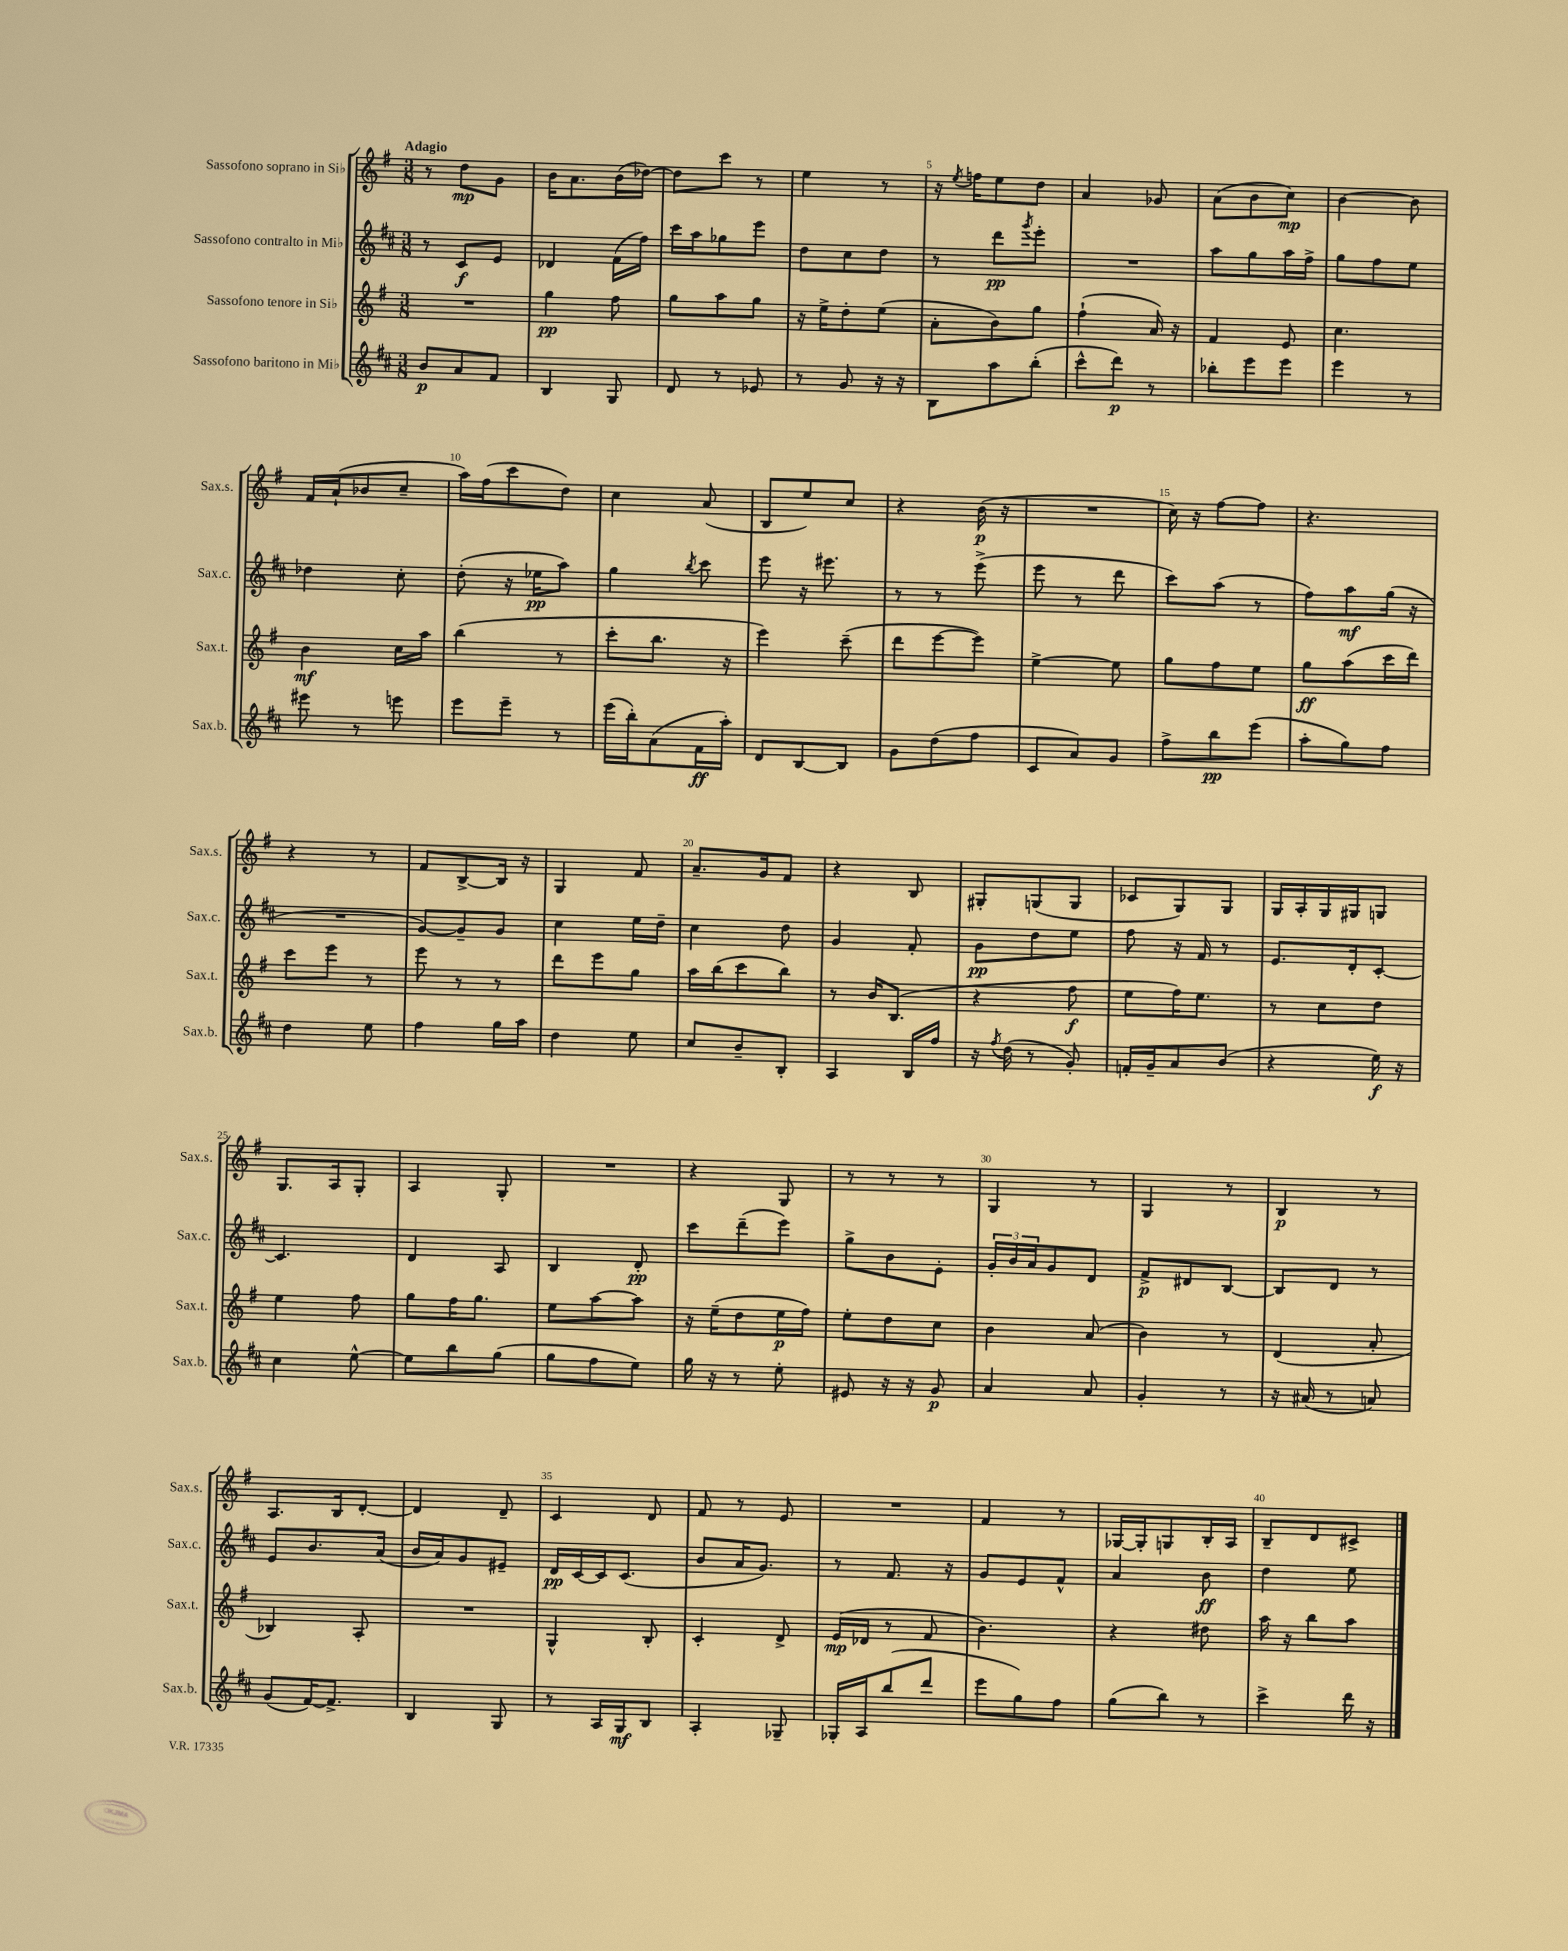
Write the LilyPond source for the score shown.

<<
\new StaffGroup <<
\new Staff = "s0" \with { instrumentName = "Sassofono soprano in Sib" shortInstrumentName = "Sax.s." } {
    \clef treble \key g \major \numericTimeSignature \time 3/8 \tempo "Adagio"
    r8 d''8\mp g'8 |
    b'16 a'8. b'16( des''16~) |
    des''8 c'''8 r8 |
    e''4 r8 |
    r16 \acciaccatura { e''8 } f''16 e''8 d''8 |
    a'4 ges'8 |
    a'8( b'8 c''8\mp) |
    b'4~ b'8 |
    fis'16 a'16-!( bes'8 c''8-- |
    a''16) fis''16( c'''8 d''8) |
    c''4 a'8( |
    b8 e''8) c''8 |
    r4 b'16\p( r16 |
    R4. |
    c''16) r16 fis''8~ fis''8 |
    r4. |
    r4 r8 |
    fis'8 b8~-> b16 r16 |
    g4 fis'8 |
    a'8.-- g'16 fis'8 |
    r4 b8 |
    gis8-. g8( g8 |
    ces'8 g8) g8 |
    g16 a16-. g16 gis16 g8 |
    g8. a16 g8-. |
    a4 g8-. |
    R4. |
    r4 g8 |
    r8 r8 r8 |
    g4 r8 |
    g4 r8 |
    b4\p r8 |
    a8. b16 d'8~-. |
    d'4 d'8-- |
    c'4 d'8 |
    fis'8 r8 e'8 |
    R4. |
    fis'4 r8 |
    ges16~ ges16-. g8 b16-. a16 |
    b8-- d'8 cis'8-> \bar "|." |
}
\new Staff = "s1" \with { instrumentName = "Sassofono contralto in Mib" shortInstrumentName = "Sax.c." } {
    \clef treble \key d \major \numericTimeSignature \time 3/8
    r8 cis'8\f e'8 |
    des'4 fis'16( fis''16) |
    cis'''16 a''16 ges''8 e'''8 |
    d''8 cis''8 d''8 |
    r8 d'''8\pp \acciaccatura { g'''8 } e'''8-. |
    R4. |
    a''8 g''8 a''16 fis''16-> |
    g''8 fis''8 e''8 |
    des''4 cis''8-. |
    d''8-.( r16 ees''16\pp a''8) |
    g''4 \acciaccatura { b''8 } cis'''8 |
    e'''8 r16 eis'''8. |
    r8 r8 e'''8->( |
    e'''8 r8 d'''8 |
    cis'''8) a''8( r8 |
    fis''8) a''8\mf g''16( r16 |
    R4. |
    g'8~) g'8-- g'8 |
    cis''4 e''16 d''16-- |
    cis''4 d''8 |
    g'4 fis'8-. |
    g'8\pp d''8 e''8 |
    fis''8 r16 fis'16 r8 |
    e'8. d'16-. cis'8~-. |
    cis'4. |
    d'4 a8 |
    b4 d'8-.\pp |
    cis'''8 d'''8--( e'''8) |
    g''8-> b'8 e'8-. |
    \tuplet 3/2 { g'16-. b'16 a'16 } g'8 d'8 |
    fis'8->\p dis'8 b8~ |
    b8 d'8 r8 |
    e'8 b'8. a'16( |
    b'16 a'16) g'8 eis'8-- |
    d'16\pp cis'16~ cis'16 cis'8.( |
    b'8 a'16 g'8.) |
    r8 fis'8. r16 |
    g'8 e'8 fis'8-^ |
    a'4 b'8\ff |
    d''4 e''8 \bar "|." |
}
\new Staff = "s2" \with { instrumentName = "Sassofono tenore in Sib" shortInstrumentName = "Sax.t." } {
    \clef treble \key g \major \numericTimeSignature \time 3/8
    R4. |
    g''4\pp fis''8 |
    g''8 a''8 g''8 |
    r16 e''16-> d''8-. e''8( |
    a'8-. b'8) g''8 |
    fis''4-!( a'16) r16 |
    fis'4 e'8 |
    c''4. |
    b'4\mf c''16 a''16 |
    b''4( r8 |
    c'''8-. b''8. r16 |
    e'''4) c'''8--( |
    d'''8 e'''8~ e'''8) |
    e''4~-> e''8 |
    g''8 fis''8 e''8 |
    g''8\ff a''8( c'''16 d'''16) |
    c'''8 e'''8 r8 |
    e'''8 r8 r8 |
    d'''8 e'''8 g''8 |
    a''16 b''16( c'''8 b''8) |
    r8 b'16 b8.( |
    r4 fis''8\f |
    e''8 fis''16) e''8. |
    r8 c''8 d''8 |
    e''4 fis''8 |
    g''8 fis''16 g''8. |
    e''8 a''8~ a''8 |
    r16 e''16--( d''8 e''16\p fis''16) |
    e''8-. d''8 c''8 |
    b'4 a'8( |
    b'4) r8 |
    d'4( a'8-. |
    bes4) a8-. |
    R4. |
    g4-^ b8-. |
    c'4-. d'8-> |
    e'16\mp( des'16 r8 fis'8 |
    b'4.) |
    r4 dis''8 |
    a''16 r16 b''8 a''8 \bar "|." |
}
\new Staff = "s3" \with { instrumentName = "Sassofono baritono in Mib" shortInstrumentName = "Sax.b." } {
    \clef treble \key d \major \numericTimeSignature \time 3/8
    b'8\p a'8 fis'8 |
    b4 g8 |
    d'8 r8 ees'8 |
    r8 g'8 r16 r16 |
    b8 a''8 b''8-.( |
    cis'''8-^ d'''8\p) r8 |
    bes''8-. e'''8 e'''8 |
    e'''4 r8 |
    eis'''8 r8 e'''8 |
    e'''8 e'''8-- r8 |
    e'''16( b''16-.) a'8( fis'16\ff a''16-.) |
    d'8 b8~ b8 |
    g'8 d''8( fis''8 |
    cis'8 a'8) g'8 |
    fis''8-> b''8\pp e'''8( |
    a''8-. g''8) fis''8 |
    d''4 e''8 |
    fis''4 g''16 a''16 |
    d''4 e''8 |
    cis''8 b'8-- b8-. |
    a4 b16 fis''16 |
    r16 \acciaccatura { fis''8 } d''16( r8 g'8-.) |
    f'16-. g'16-- a'8 b'8( |
    r4 e''16\f) r16 |
    cis''4 e''8~-^ |
    e''8 b''8 g''8( |
    g''8 fis''8 e''8) |
    g''16 r16 r8 e''8-. |
    eis'8 r16 r16 g'8\p |
    a'4 a'8 |
    g'4-. r8 |
    r16 ais'16( r8 a'8) |
    g'8( fis'16~) fis'8.-> |
    b4 g8 |
    r8 a16 g16\mf b8 |
    a4-. ges8-- |
    ges16-. a16 b''8( d'''8 |
    e'''8 g''8) fis''8 |
    g''8( b''8) r8 |
    cis'''4-> d'''16 r16 \bar "|." |
}
>>
>>
\layout { \context { \Score \override BarNumber.break-visibility = ##(#f #t #t) barNumberVisibility = #(every-nth-bar-number-visible 5) } }
